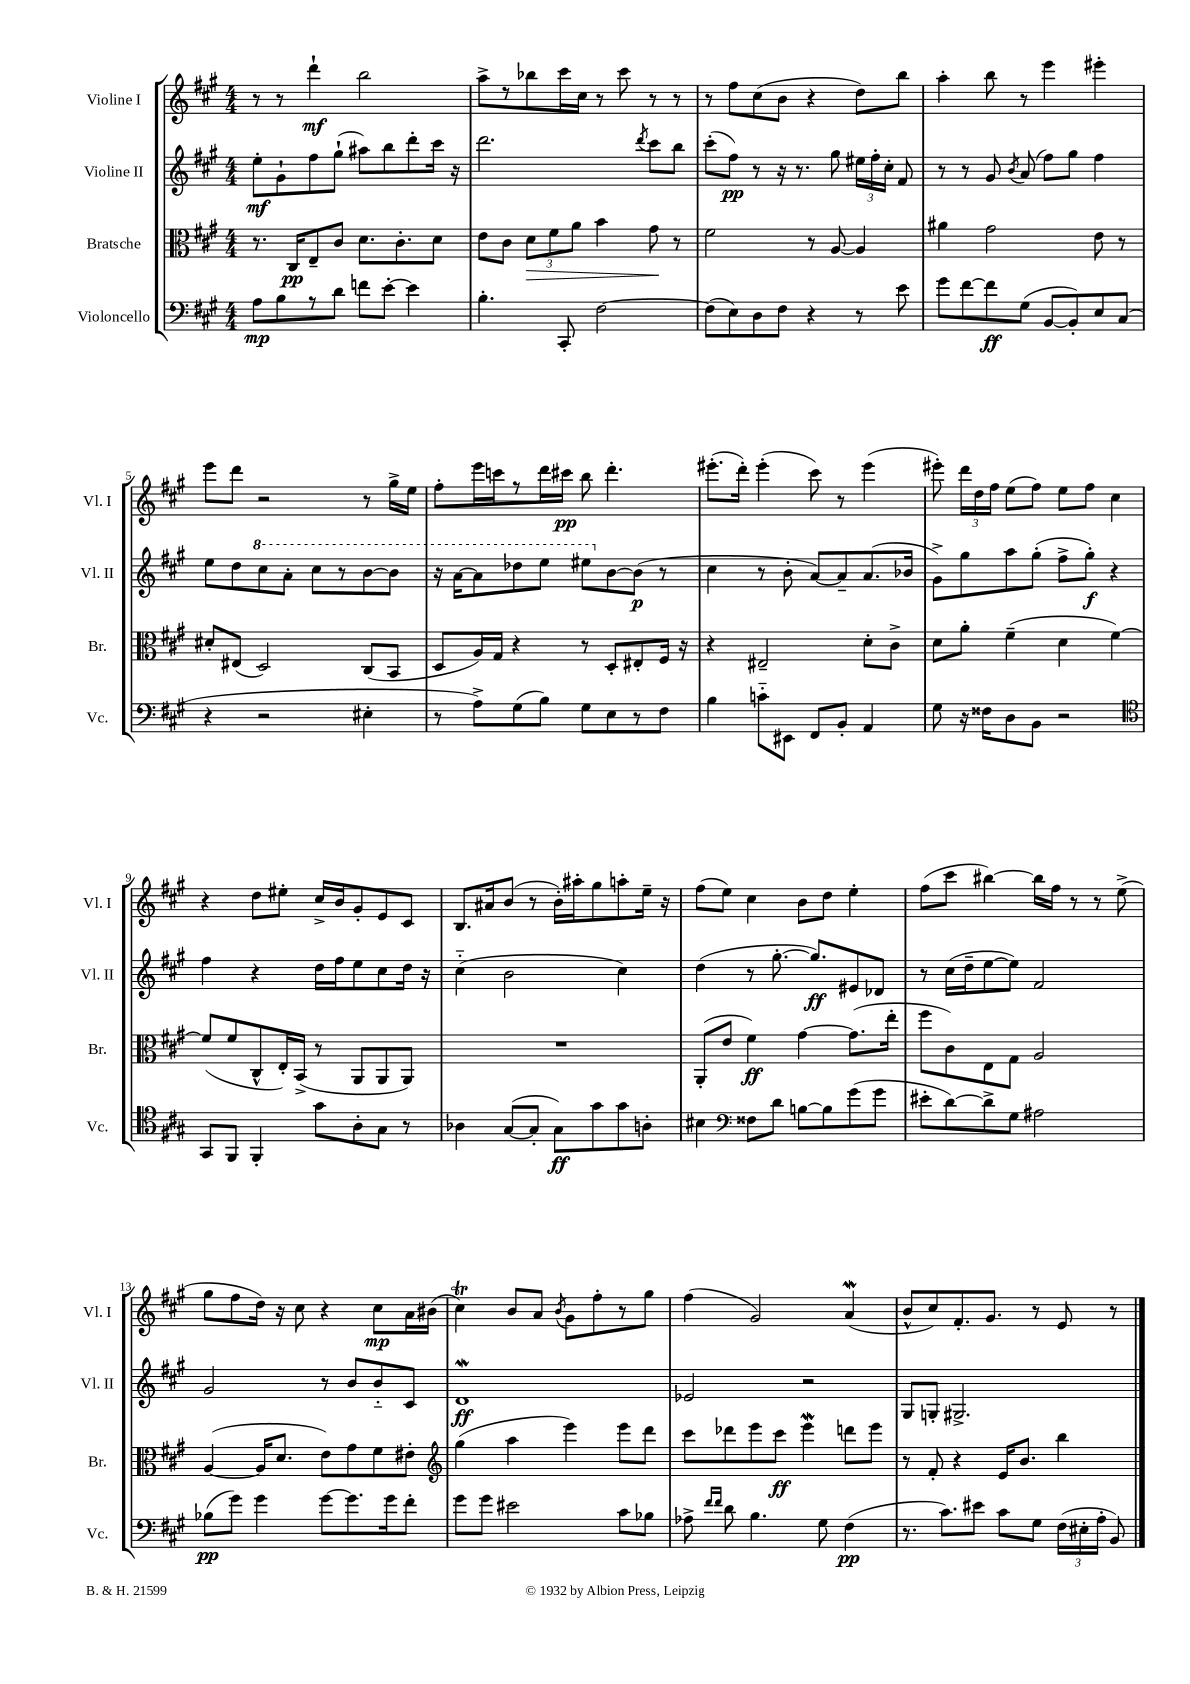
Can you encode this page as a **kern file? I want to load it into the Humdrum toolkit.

**kern	**dynam	**kern	**dynam	**kern	**dynam	**kern	**dynam
*part4	*part4	*part3	*part3	*part2	*part2	*part1	*part1
*staff4	*staff4	*staff3	*staff3	*staff2	*staff2	*staff1	*staff1
*I"Violoncello	*	*I"Bratsche	*	*I"Violine II	*	*I"Violine I	*
*I'Vc.	*	*I'Br.	*	*I'Vl. II	*	*I'Vl. I	*
*clefF4	*	*clefC3	*	*clefG2	*	*clefG2	*
*k[f#c#g#]	*	*k[f#c#g#]	*	*k[f#c#g#]	*	*k[f#c#g#]	*
*M4/4	*	*M4/4	*	*M4/4	*	*M4/4	*
=1	=1	=1	=1	=1	=1	=1	=1
8A\L	mp	8.r	.	8ee'\L	mf	8r	.
8B\	.	.	.	8g#`\	.	8r	.
.	.	16C#/KL	pp	.	.	.	.
8r	.	8E~/	.	8ff#\	.	4ddd`\	mf
8d\J	.	8c#/J	.	(8gg#`\J	.	.	.
8fn\L	.	8.d\L	.	8aa#X\L)	.	2bb\	.
[8e'\J	.	.	.	8bb\	.	.	.
.	.	8.c#'\	.	.	.	.	.
4e\]	.	.	.	8ddd'\	.	.	.
.	.	8d\J	.	16ccc#\Jk	.	.	.
.	.	.	.	16r	.	.	.
=2	=2	=2	=2	=2	=2	=2	=2
4.B'\	.	8e\L	.	2.ddd\	.	8aa^\L	.
.	.	8c#\J	.	.	.	8r	.
!	!	!	!LO:HP:b	!	!	!	!
.	.	12d\L	>	.	.	8bb-X\	.
.	.	12f#\	.	.	.	.	.
8CC#'/	.	.	.	.	.	16ccc#\L	.
.	.	12a\J	.	.	.	.	.
.	.	.	.	.	.	16cc#\JJ	.
[2F#\	.	4b\	.	.	.	8r	.
.	.	.	.	.	.	8ccc#\	.
.	.	.	.	8qddd/	.	.	.
.	.	8g#\	.	8ccc#\L	.	8r	.
.	.	8r	]	8bb\J	.	8r	.
=3	=3	=3	=3	=3	=3	=3	=3
(8F#\L]	.	2f#\	.	(8ccc#'\L	.	8r	.
8E\)	.	.	.	8ff#\J)	pp	8ff#\L	.
8D\	.	.	.	8r	.	(8cc#\	.
8F#\J	.	.	.	16r	.	8b\J	.
.	.	.	.	8.r	.	.	.
4r	.	8r	.	.	.	4r	.
.	.	[8A/	.	8gg#\	.	.	.
8r	.	4A/]	.	24ee#X\LL	.	8dd\L)	.
.	.	.	.	24ff#'\	.	.	.
.	.	.	.	24cc#'\JJ	.	.	.
8e\	.	.	.	8f#/	.	8bb\J	.
=4	=4	=4	=4	=4	=4	=4	=4
8g#\L	.	4a#X\	.	8r	.	4aa'\	.
[8f#\	.	.	.	8r	.	.	.
8f#\]	ff	2g#\	.	8g#/	.	8bb\	.
.	.	.	.	8qb/	.	.	.
(8G#\J	.	.	.	(8a/	.	8r	.
[8BB/L	.	.	.	8ff#\L)	.	4eee\	.
8BB'/])	.	.	.	8gg#\J	.	.	.
8E/	.	8e\	.	4ff#\	.	4eee#X'\	.
(8C#/J	.	8r	.	.	.	.	.
!!LO:LB:g=z
=5	=5	=5	=5	=5	=5	=5	=5
4r	.	8d#X'/L	.	8ee\L	.	8eee\L	.
.	.	(8E#X/J	.	8dd\	.	8ddd\J	.
*	*	*	*	*8va	*	*	*
2r	.	2D/)	.	8ccc#\	.	2r	.
.	.	.	.	8aa'\J	.	.	.
.	.	.	.	8ccc#\L	.	.	.
.	.	.	.	8r	.	.	.
4E#X'\	.	(8C#/L	.	[8bb\	.	8r	.
.	.	8BB/J	.	8bb\J]	.	16gg#^\LL	.
.	.	.	.	.	.	16ee\JJ	.
=6	=6	=6	=6	=6	=6	=6	=6
8r	.	8D/L	.	16r	.	8ff#'\L	.
.	.	.	.	[16aa\KL	.	.	.
8A^\L)	.	16A/L)	.	8aa\]	.	16eee\L	.
.	.	16G#/JJ	.	.	.	16cccn\J	.
(8G#\	.	4r	.	8ddd-X\	.	8r	.
8B\J)	.	.	.	8eee\J	.	16ddd\L	.
.	.	.	.	.	.	16ccc#X\JJ	pp
8G#\L	.	8r	.	8eee#X\L	.	8bb\	.
*	*	*	*	*X8va	*	*	*
8E\	.	8D'/L	.	[8b\	.	4.ddd'\	.
8r	.	8E#X'/	.	(8b\J]	p	.	.
8F#\J	.	16F#/Jk	.	8r	.	.	.
.	.	16r	.	.	.	.	.
=7	=7	=7	=7	=7	=7	=7	=7
4B\	.	4r	.	4cc#\	.	(8.eee#X'\L	.
.	.	.	.	.	.	16ddd'\Jk)	.
8cn\L	.	2E#X~/	.	8r	.	(4eee#'\	.
8EE#X\J	.	.	.	8b'\	.	.	.
8FF#/L	.	.	.	[8a/L)	.	8ccc#\)	.
8BB'/J	.	.	.	8a~/]	.	8r	.
4AA/	.	8d'\L	.	(8.a/	.	(4eee#\	.
.	.	8c#^\J	.	.	.	.	.
.	.	.	.	16b-X/Jk	.	.	.
=8	=8	=8	=8	=8	=8	=8	=8
8G#\	.	8d\L	.	8g#^\L)	.	8eee#X'\)	.
16r	.	8a'\J	.	8gg#\	.	24ddd\LL	.
.	.	.	.	.	.	24dd\	.
16F##X\KL	.	.	.	.	.	.	.
.	.	.	.	.	.	24ff#\JJ	.
8D\	.	(4f#~\	.	8aa\	.	(8ee\L	.
8BB\J	.	.	.	(8gg#'\J	.	8ff#\J)	.
2r	.	4d\	.	8ff#^\L	.	8ee\L	.
.	.	.	.	8gg#'\J)	f	8ff#\J	.
.	.	[4f#\)	.	4r	.	4cc#\	.
!!LO:LB:g=z
=9	=9	=9	=9	=9	=9	=9	=9
*clefC4	*	*	*	*	*	*	*
8GG#/L	.	(8f#/L]	.	4ff#\	.	4r	.
8FF#/J	.	8f#/	.	.	.	.	.
4FF#'/	.	8C#^^/	.	4r	.	8dd\L	.
.	.	16E'/L)	.	.	.	8ee#X'\J	.
.	.	(16BB^/JJ	.	.	.	.	.
8g#\L	.	8r	.	16dd\LL	.	16cc#^/LL	.
.	.	.	.	16ff#\J	.	16b/J	.
8A'\	.	8AA/L	.	8ee\	.	8g#'/	.
8G#\J	.	8AA/	.	8cc#\	.	8e/	.
8r	.	8AA/J)	.	16dd\Jk	.	8c#/J	.
.	.	.	.	16r	.	.	.
=10	=10	=10	=10	=10	=10	=10	=10
4A-X\	.	1r	.	(4cc#\	.	8.B/L	.
.	.	.	.	.	.	16a#X/k	.
([8G#/L	.	.	.	2b\	.	(8b/J	.
8G#'/J]	.	.	.	.	.	8r	.
8G#\L)	ff	.	.	.	.	16b'\LL)	.
.	.	.	.	.	.	16aa#X'\J	.
8g#\	.	.	.	.	.	8gg#\	.
8g#\	.	.	.	4cc#\)	.	8aan'\	.
8An'\J	.	.	.	.	.	16ee~\Jk	.
.	.	.	.	.	.	16r	.
=11	=11	=11	=11	=11	=11	=11	=11
4B#X\	.	(8AA'/L	.	(4dd\	.	(8ff#\L	.
.	.	8e/J	.	.	.	8ee\J)	.
*clefF4	*	*	*	*	*	*	*
8F##X\L	.	4f#\)	ff	8r	.	4cc#\	.
8d\J	.	.	.	[8.gg#'\	.	.	.
[8Bn\L	.	[4g#\	.	.	.	8b\L	.
.	.	.	.	8.gg#/L])	ff	.	.
8B\]	.	.	.	.	.	8dd\J	.
(8g#\	.	(8.g#\L]	.	8e#X/	.	4ee'\	.
8g#\J	.	.	.	8d-X/J	.	.	.
.	.	16ee'\Jk	.	.	.	.	.
=12	=12	=12	=12	=12	=12	=12	=12
8e#X'\L	.	8ff#\L	.	8r	.	(8ff#\L	.
[8d\)	.	8c#\)	.	(16cc#\LL	.	8ccc#\J	.
.	.	.	.	16dd~\J	.	.	.
8d^\]	.	8E\	.	[8ee\	.	[4bb#X\)	.
8G#\J	.	8G#\J	.	8ee\J])	.	.	.
2A#X\	.	2A/	.	2f#/	.	16bb#\LL]	.
.	.	.	.	.	.	16ff#\JJ	.
.	.	.	.	.	.	8r	.
.	.	.	.	.	.	8r	.
.	.	.	.	.	.	(8ee^\	.
!!LO:LB:g=z
=13	=13	=13	=13	=13	=13	=13	=13
(8B-X\L	pp	([4A/	.	2g#/	.	8gg#\L	.
8g#\J)	.	.	.	.	.	8ff#\	.
4g#\	.	16A/KL]	.	.	.	16dd\Jk)	.
.	.	8.d/J	.	.	.	16r	.
.	.	.	.	.	.	8cc#\	.
[8g#\L	.	8e\L)	.	8r	.	4r	.
8.g#\]	.	8g#\	.	8b/L	.	.	.
.	.	8f#\	.	8b/	.	8cc#\L	mp
16g#\k	.	.	.	.	.	.	.
8f#'\J	.	8e#X'\J	.	8c#/J	.	16a\L	.
.	.	.	.	.	.	(16b#X\JJ	.
=14	=14	=14	=14	=14	=14	=14	=14
*	*	*clefG2	*	*	*	*	*
8g#\L	.	(4gg#\	.	1dw	ff	4cc#t\)	.
8g#\J	.	.	.	.	.	.	.
2e#X\	.	4aa\	.	.	.	8b/L	.
.	.	.	.	.	.	8a/J	.
.	.	.	.	.	.	8qb/	.
.	.	4eee\)	.	.	.	8g#\L	.
.	.	.	.	.	.	8ff#'\	.
8c#\L	.	8eee\L	.	.	.	8r	.
8B-X\J	.	8ddd\J	.	.	.	8gg#\J	.
=15	=15	=15	=15	=15	=15	=15	=15
8A-X^\	.	8ccc#\L	.	2e-X/	.	(4ff#\	.
16qqf#/LL	.	.	.	.	.	.	.
16qqf#/JJ	.	.	.	.	.	.	.
8d\	.	8ddd-X\	.	.	.	.	.
4.B\	.	8eee\	.	.	.	2g#/)	.
.	.	8ccc#\J	ff	.	.	.	.
.	.	4eeeW\	.	2r	.	.	.
8G#\	.	.	.	.	.	.	.
(4F#\	pp	8dddn\L	.	.	.	(4aw/	.
.	.	8eee\J	.	.	.	.	.
=16	=16	=16	=16	=16	=16	=16	=16
8.r	.	8r	.	8G#/L	.	8b^^/L	.
.	.	8f#'/	.	8Gn'/J	.	8cc#/)	.
8.c#\L)	.	.	.	.	.	.	.
.	.	4r	.	2.G#X^/	.	8.f#'/	.
8e#X\J	.	.	.	.	.	.	.
.	.	.	.	.	.	8.g#/J	.
8c#\L	.	16e/KL	.	.	.	.	.
.	.	8.b/J	.	.	.	.	.
8G#\J	.	.	.	.	.	8r	.
(24F#\LL	.	4bb\	.	.	.	8e/	.
24E#X'\	.	.	.	.	.	.	.
24A'\JJ	.	.	.	.	.	.	.
8BB/)	.	.	.	.	.	8r	.
==	==	==	==	==	==	==	==
*-	*-	*-	*-	*-	*-	*-	*-
